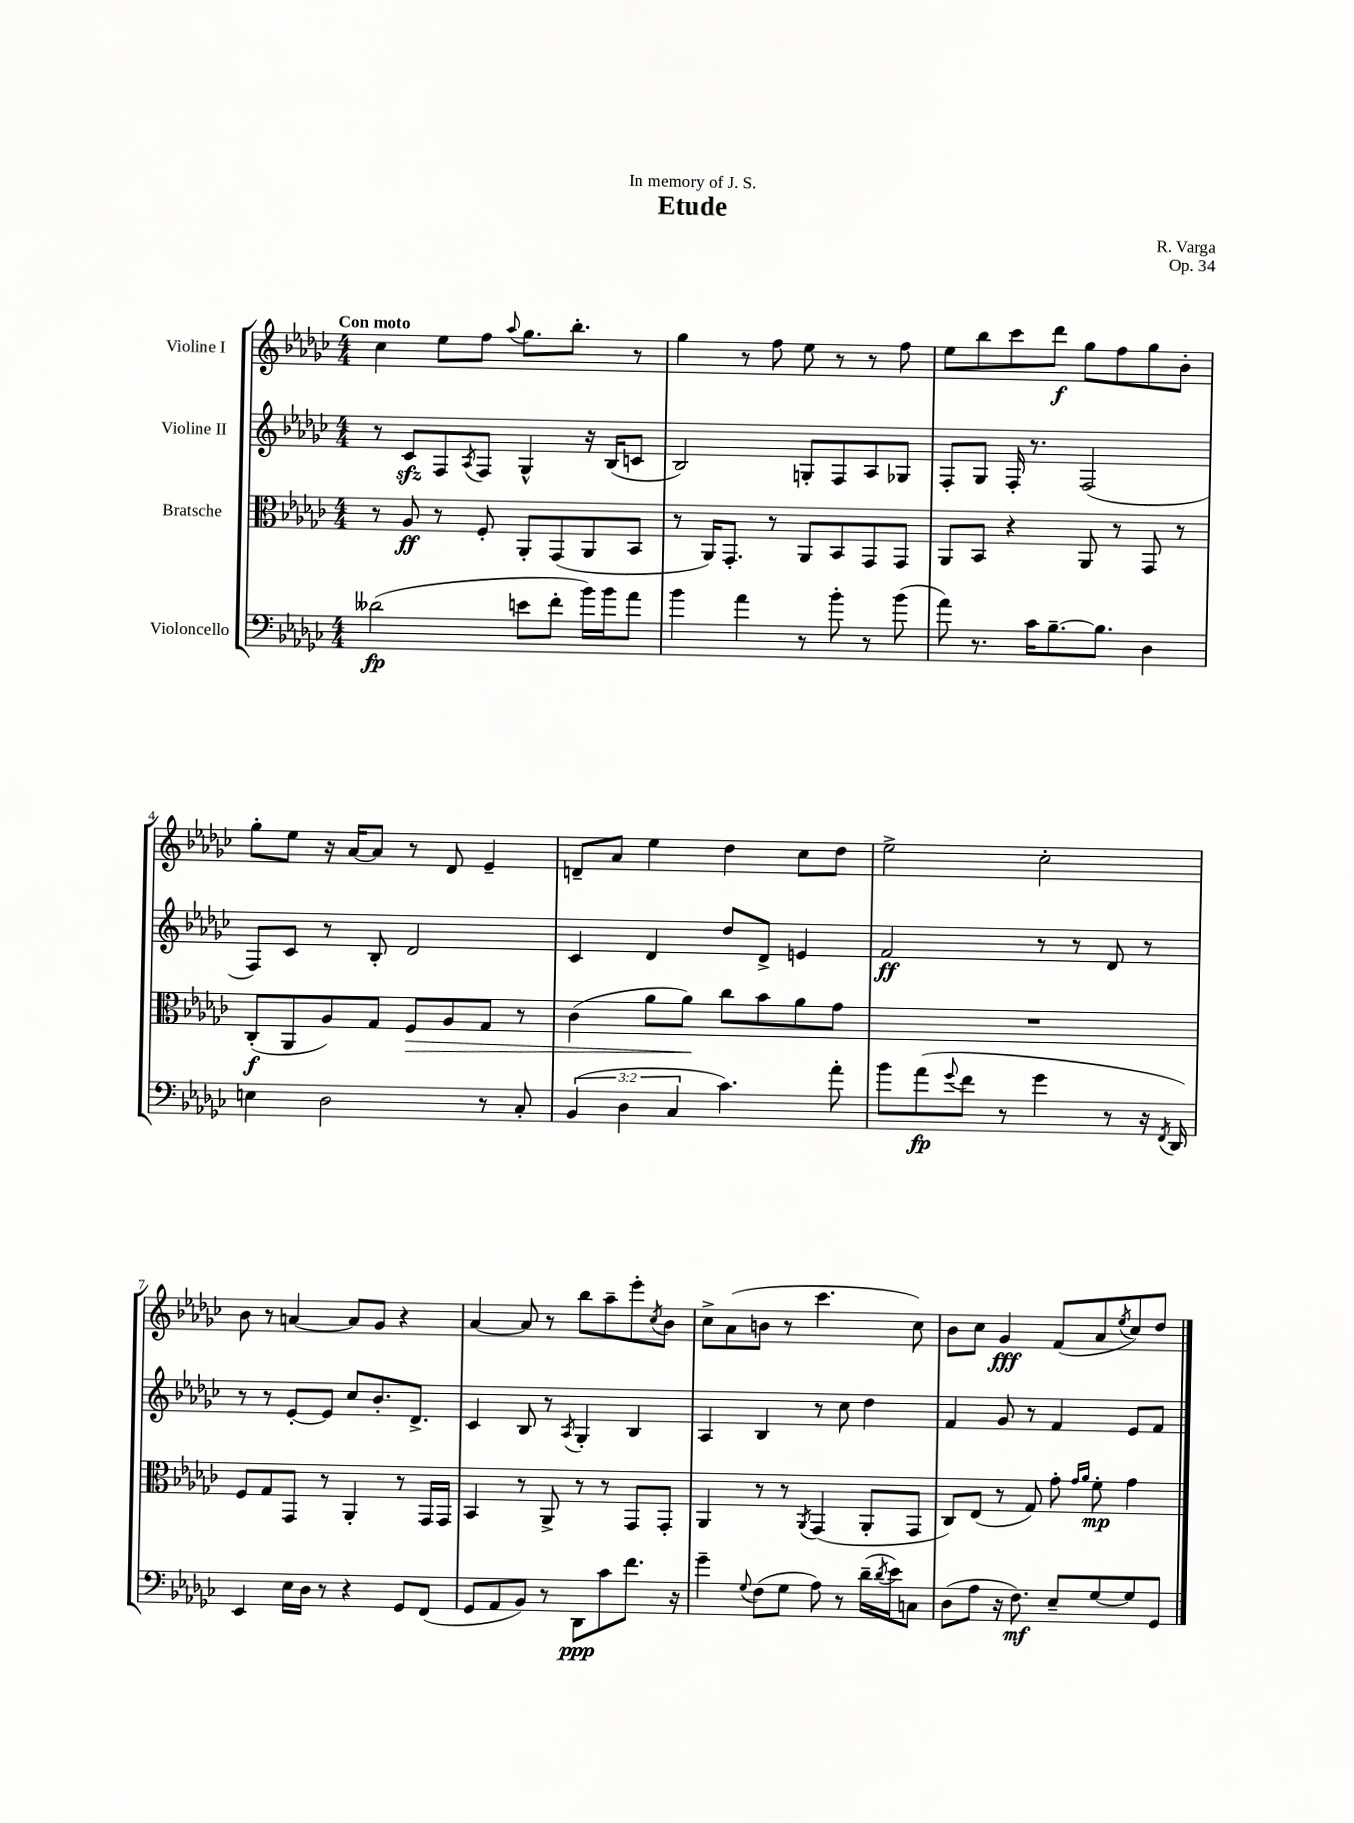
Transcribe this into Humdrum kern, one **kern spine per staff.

**kern	**kern	**kern	**kern
*staff4	*staff3	*staff2	*staff1
*clefF4	*clefC3	*clefG2	*clefG2
*k[b-e-a-d-g-c-]	*k[b-e-a-d-g-c-]	*k[b-e-a-d-g-c-]	*k[b-e-a-d-g-c-]
*M4/4	*M4/4	*M4/4	*M4/4
(2d--	8r	8r	4cc-
.	8A-	8c-	.
.	8r	8F	8ee-
.	.	8qA-	.
.	8F'	8F	8ff
.	.	.	8qqaa-
8e	8AA-'	4G-^^	8.gg-
8f'	(8GG-	.	.
.	.	.	8.bb-'
16b-)	8AA-	16r	.
16b-	.	(16B-	.
8a-	8BB-	8c	8r
=	=	=	=
4b-	8r	2B-)	4gg-
.	16AA-)	.	.
.	8.GG-'	.	.
4a-	.	.	8r
.	8r	.	8ff
8r	8AA-	8G'	8ee-
8b-'	8BB-	8F	8r
8r	8GG-	8A-	8r
(8b-	8GG-	8G-	8ff
=	=	=	=
8a-)	8AA-	8F'	8ee-
8.r	8BB-	8G-	8bb-
.	4r	16F'	8ccc-
16c-	.	8.r	.
[8.B-~	.	.	8ddd-
.	8AA-	(2F	8gg-
8.B-]	.	.	.
.	8r	.	8ff
4D-	8GG-	.	8gg-
.	8r	.	8b-'
=	=	=	=
4E	(8C-'	8F)	8gg-'
.	8AA-	8c-	8ee-
2D-	8A-)	8r	16r
.	.	.	[16a-
.	8G-	8B-'	8a-]
.	8F	2d-	8r
.	8A-	.	8d-
8r	8G-	.	4e-~
8C-'	8r	.	.
=	=	=	=
(6BB-	(4c-	4c-	8d~
.	.	.	8a-
6D-	.	.	.
.	8a-	4d-	4ee-
6C-	.	.	.
.	8a-)	.	.
4.c-)	8cc-	8dd-	4dd-
.	8b-	8d-^	.
.	8a-	4e	8cc-
8a-'	8g-	.	8dd-
=	=	=	=
8b-	1r	2f	2ee-^
(8a-	.	.	.
8qqg-	.	.	.
8f	.	.	.
8r	.	.	.
4g-	.	8r	2cc-'
.	.	8r	.
8r	.	8d-	.
16r	.	8r	.
8qFF	.	.	.
16DD-)	.	.	.
=	=	=	=
4EE-	8F	8r	8b-
.	8G-	8r	8r
16E-	8GG-	[8e-'	[4a
16D-	.	.	.
8r	8r	8e-]	.
4r	4AA-'	8cc-	8a]
.	.	8.b-'	8g-
8GG-	8r	.	4r
.	.	8.d-^	.
(8FF	16GG-	.	.
.	16GG-	.	.
=	=	=	=
8GG-	4BB-	4c-	[4a-
8AA-	.	.	.
8BB-)	8r	8B-	8a-]
8r	8AA-^	8r	8r
.	.	8qA-	.
8DD-	8r	4G-'	8bb-
8c-	8r	.	8aa-~
8.f	8GG-	4B-	8eee-'
.	.	.	8qcc-
.	8GG-'	.	8b-
16r	.	.	.
=	=	=	=
4g-~	4AA-	4A-	8cc-^
.	.	.	(8a-
8qqG-	.	.	.
(8F	8r	4B-	8b
8G-	8r	.	8r
.	8qAA-	.	.
8A-)	(4GG-	8r	4.ccc-
8r	.	8cc-	.
(16d-~	8AA-'	4dd-	.
8qd-	.	.	.
16e-)	.	.	.
8C	8GG-	.	8cc-)
=	=	=	=
(8D-	8C-)	4f	8b-
8A-	(8E-	.	8cc-
16r	8r	8g-	4g-
8.F)	.	.	.
.	8G-)	8r	.
8E-~	8g-'	4f	(8f
.	16qqg-	.	.
.	16qqa-	.	.
[8G-	8f'	.	8a-
.	.	.	8qee-
8G-]	4g-	8e-	8cc-)
8GG-	.	8f	8dd-
==	==	==	==
*-	*-	*-	*-
